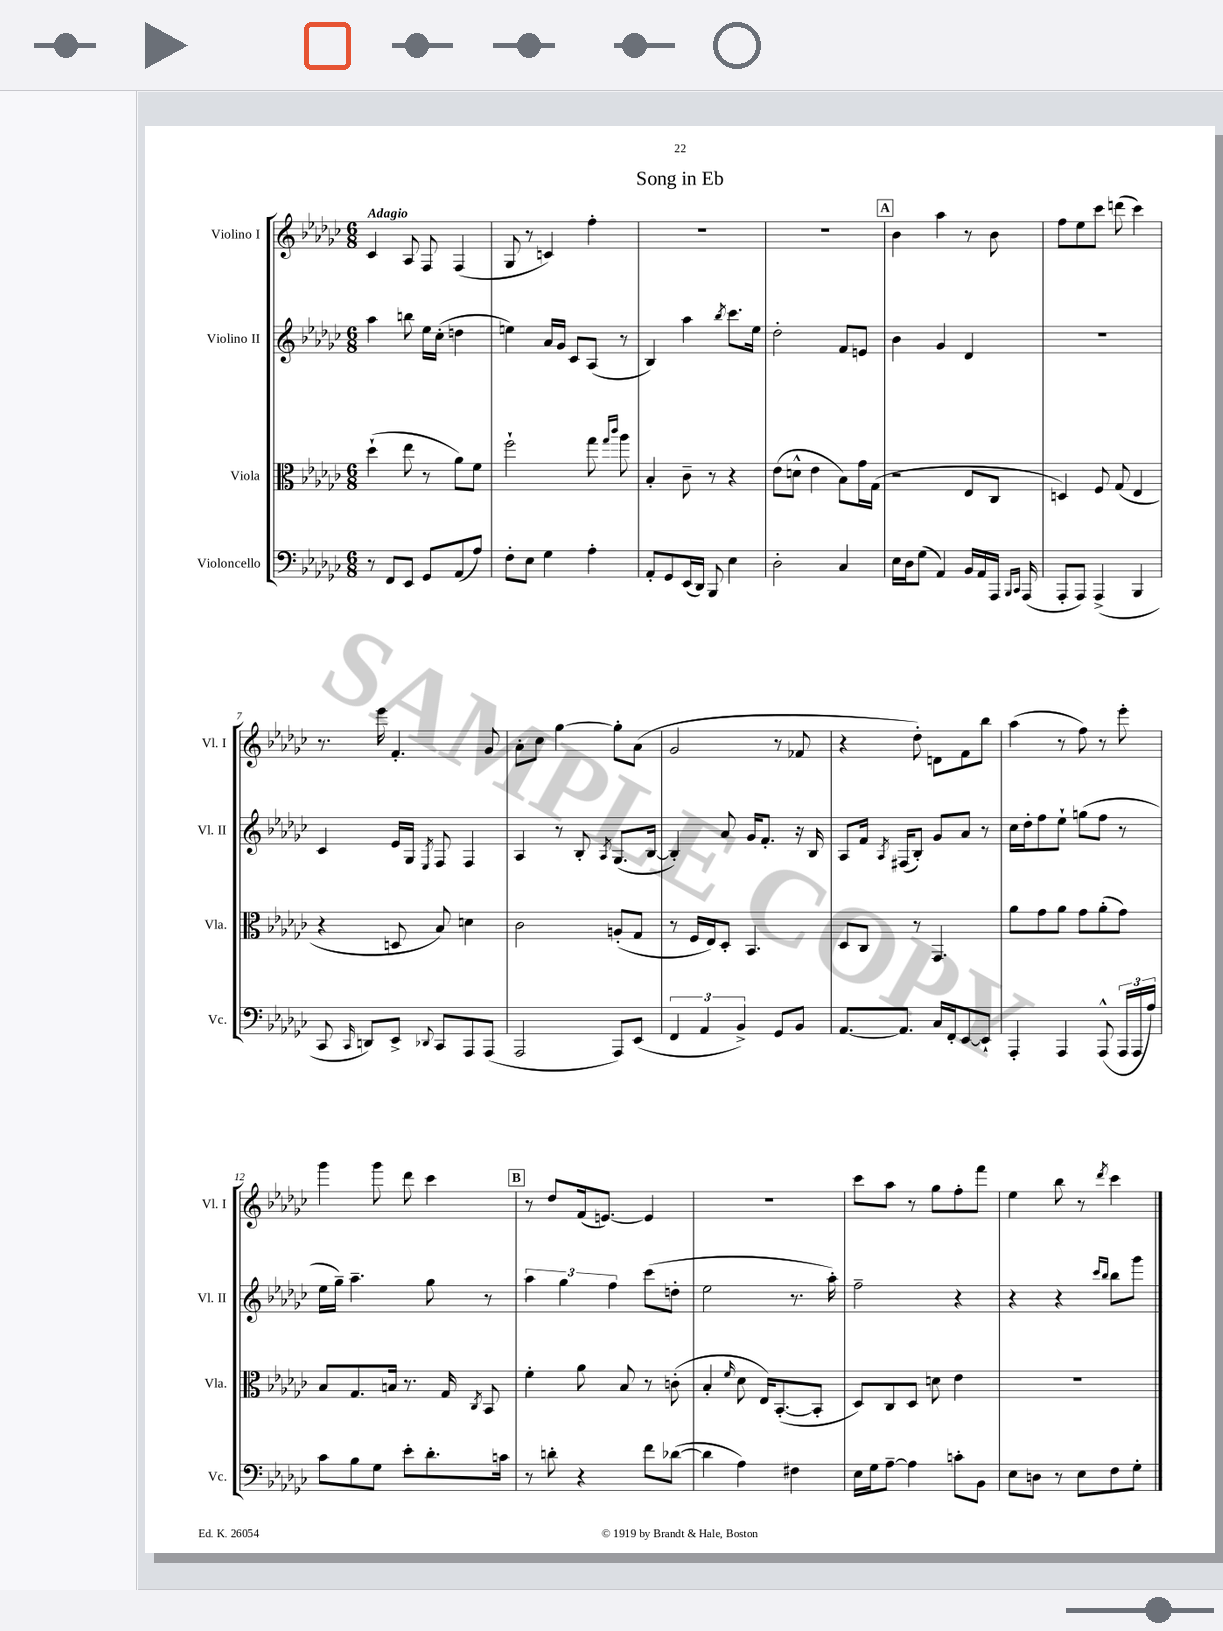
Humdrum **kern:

**kern	**kern	**kern	**kern
*part4	*part3	*part2	*part1
*staff4	*staff3	*staff2	*staff1
*I"Violoncello	*I"Viola	*I"Violino II	*I"Violino I
*I'Vc.	*I'Vla.	*I'Vl. II	*I'Vl. I
*clefF4	*clefC3	*clefG2	*clefG2
*k[b-e-a-d-g-c-]	*k[b-e-a-d-g-c-]	*k[b-e-a-d-g-c-]	*k[b-e-a-d-g-c-]
*M6/8	*M6/8	*M6/8	*M6/8
=1	=1	=1	=1
!	!	!	!LO:TX:a:B:t=Adagio
8r	(4dd-`\	4aa-\	4c-/
8FF/L	.	.	.
8EE-/J	8ee-\	8bbn\	8A-/
8GG-/L	8r	16ee-\LL	8F/
.	.	(16cc-'\JJ	.
(8AA-/	8a-\L)	4ddn\	(4F/
8A-/J)	8f\J	.	.
=2	=2	=2	=2
8F'\L	2ff`\	4een\)	8G-/
8E-\J	.	.	8r
4G-\	.	16a-/LL	4cn/)
.	.	16g-/JJ	.
.	.	8c-/L	.
4A-'\	8gg-\	(8A-/J	4ff'\
.	16qqgg-/LL	.	.
.	16qqccc-/JJ	.	.
.	8aa-\	8r	.
=3	=3	=3	=3
8AA-'/L	4B-'/	4B-/)	2.r
8GG-/	.	.	.
(16EE-/L	8c-~\	4aa-\	.
16DD-/JJ)	.	.	.
8BBB-/	8r	.	.
.	.	8qbb-/	.
4E-\	4r	8.ccc-\L	.
.	.	16ee-\Jk	.
=4	=4	=4	=4
2D-'\	(8e-\L	2dd-'\	2.r
.	8dn^^\J	.	.
.	4e-\	.	.
4C-/	8B-\L)	8f/L	.
.	16g-\L	8en/J	.
.	(16G-\JJ	.	.
!!LO:REH:place=s1:t=A
=5	=5	=5	=5
16E-\LL	2r	4b-\	4b-\
16D-\J	.	.	.
(8G-\J	.	.	.
4AA-/)	.	4g-/	4aa-\
16BB-/LL	8E-/L	4d-/	8r
16AA-/	.	.	.
16AAA-/JJ	8C-/J	.	8b-\
16qqBBB-/LL	.	.	.
16qqCC-/JJ	.	.	.
(16AAA-/	.	.	.
=6	=6	=6	=6
8AAA-'/L	4Dn/)	2.r	8ff\L
8AAA-/J)	.	.	8ee-\
(4AAA-^/	8F/	.	8ccc-\J
.	(8G-/	.	(8dddn\
4BBB-/	4E-/	.	4ccc-\)
!!LO:LB:g=z
=7	=7	=7	=7
8CC-/	4r	4c-/	8.r
16qqCC-/	.	.	.
8DDn/L)	.	.	.
.	.	.	16eee-\
8EE-^/J	8Dn/	16e-/LL	4.f'/
.	.	16G-/JJ	.
8qqDD-X/	.	8qE-/	.
8CC-/L	8B-/)	8F/	.
8AAA-/	4dn\	4F/	.
(8AAA-/J	.	.	8g-/
=8	=8	=8	=8
2AAA-/	2c-\	4A-/	8a-'\L
.	.	.	8cc-\J
.	.	8r	[4gg-\
.	.	8B-'/	.
.	.	8qA-/	.
8AAA-/L)	(8An'/L	(8.G-/L	8gg-'\L]
(8EE-/J	8G-/J	.	(8a-\J
.	.	[16B-/Jk	.
=9	=9	=9	=9
6FF/	8r	4B-'/])	2g-/
.	16F/LL	.	.
6AA-/	.	.	.
.	16E-/J)	.	.
.	8D-'/J	8a-/	.
6BB-^/)	.	.	.
.	4.BB-/	16g-/KL	.
.	.	8.f'/J	.
8GG-/L	.	.	8r
8BB-/J	.	16r	8f-X/
.	.	16B-/	.
=10	=10	=10	=10
[8.AA-/L	8D-/L	8A-/L	4r
.	8C-/J	16f/Jk	.
.	.	8qA-/	.
8.AA-/J]	.	(16F#X/KL	.
.	8r	8B-'/J)	8dd-'\)
16C-/LL	4.GG-/	8g-/L	8dn\L
16FF'/J	.	.	.
[8EE-/	.	8a-/J	8f\
8EE-`/J]	.	8r	8bb-\J
=11	=11	=11	=11
4AAA-'/	8a-\L	16cc-\LL	(4aa-\
.	.	16dd-'\J	.
.	8g-\	8ff\	.
4AAA-/	8a-\J	8ee-`\J	8r
.	8g-\L	(8ggn\L	8ff\)
(8AAA-^^/	(8a-'\	8ff\J	8r
24AAA-/LL	8g-\J)	8r	8eee-'\
24AAA-/	.	.	.
24A-/JJ)	.	.	.
!!LO:LB:g=z
=12	=12	=12	=12
8c-\L	8B-/L	16ee-\LL	4ggg-\
.	.	16gg-~\JJ)	.
8B-\	8.G-/	4.aa-~\	.
8G-\J	.	.	8ggg-\
.	16Bn/Jk	.	.
8e-'\L	8.r	.	8ddd-\
8.d-'\	.	8gg-\	4ccc-\
.	16G-/	.	.
.	8qC-/	.	.
.	8BB-/	8r	.
16cn\Jk	.	.	.
!!LO:REH:place=s1:t=B
=13	=13	=13	=13
8r	4f'\	6aa-\	8r
8dn'\	.	.	8dd-/L
.	.	6gg-\	.
4r	8a-\	.	(16f/k
.	.	.	[8.en/J)
.	.	6ff\	.
.	8B-/	.	.
8f\L	8r	(8ccc-\L	4e/]
([8d-X\J	(8cn'\	8ddn'\J	.
=14	=14	=14	=14
4d-\]	4B-'/	2ee-\	2.r
.	16qqf/	.	.
4A-\)	8d-\	.	.
.	16E-/KL)	.	.
.	([8.BB-'/	.	.
4F#X\	.	8.r	.
.	8BB-'/J]	.	.
.	.	16aa-'\)	.
=15	=15	=15	=15
16E-\LL	8D-/L)	2ff~\	8ccc-\L
16G-\J	.	.	.
[8A-~\J	8C-/	.	8aa-\J
4A-\]	8D-/J	.	8r
.	8dn\	.	8gg-\L
8cn'\L	4e-\	4r	8ff'\
8BB-\J	.	.	8fff\J
=16	=16	=16	=16
8E-\L	2.r	4r	4ee-\
8Dn\J	.	.	.
8r	.	4r	8bb-\
8E-\L	.	.	8r
.	.	16qqccc-/LL	.
.	.	16qqbb-/JJ	8qddd-/
8F\	.	8bb-\L	4ccc-\
8G-'\J	.	8ggg-\J	.
==	==	==	==
*-	*-	*-	*-
